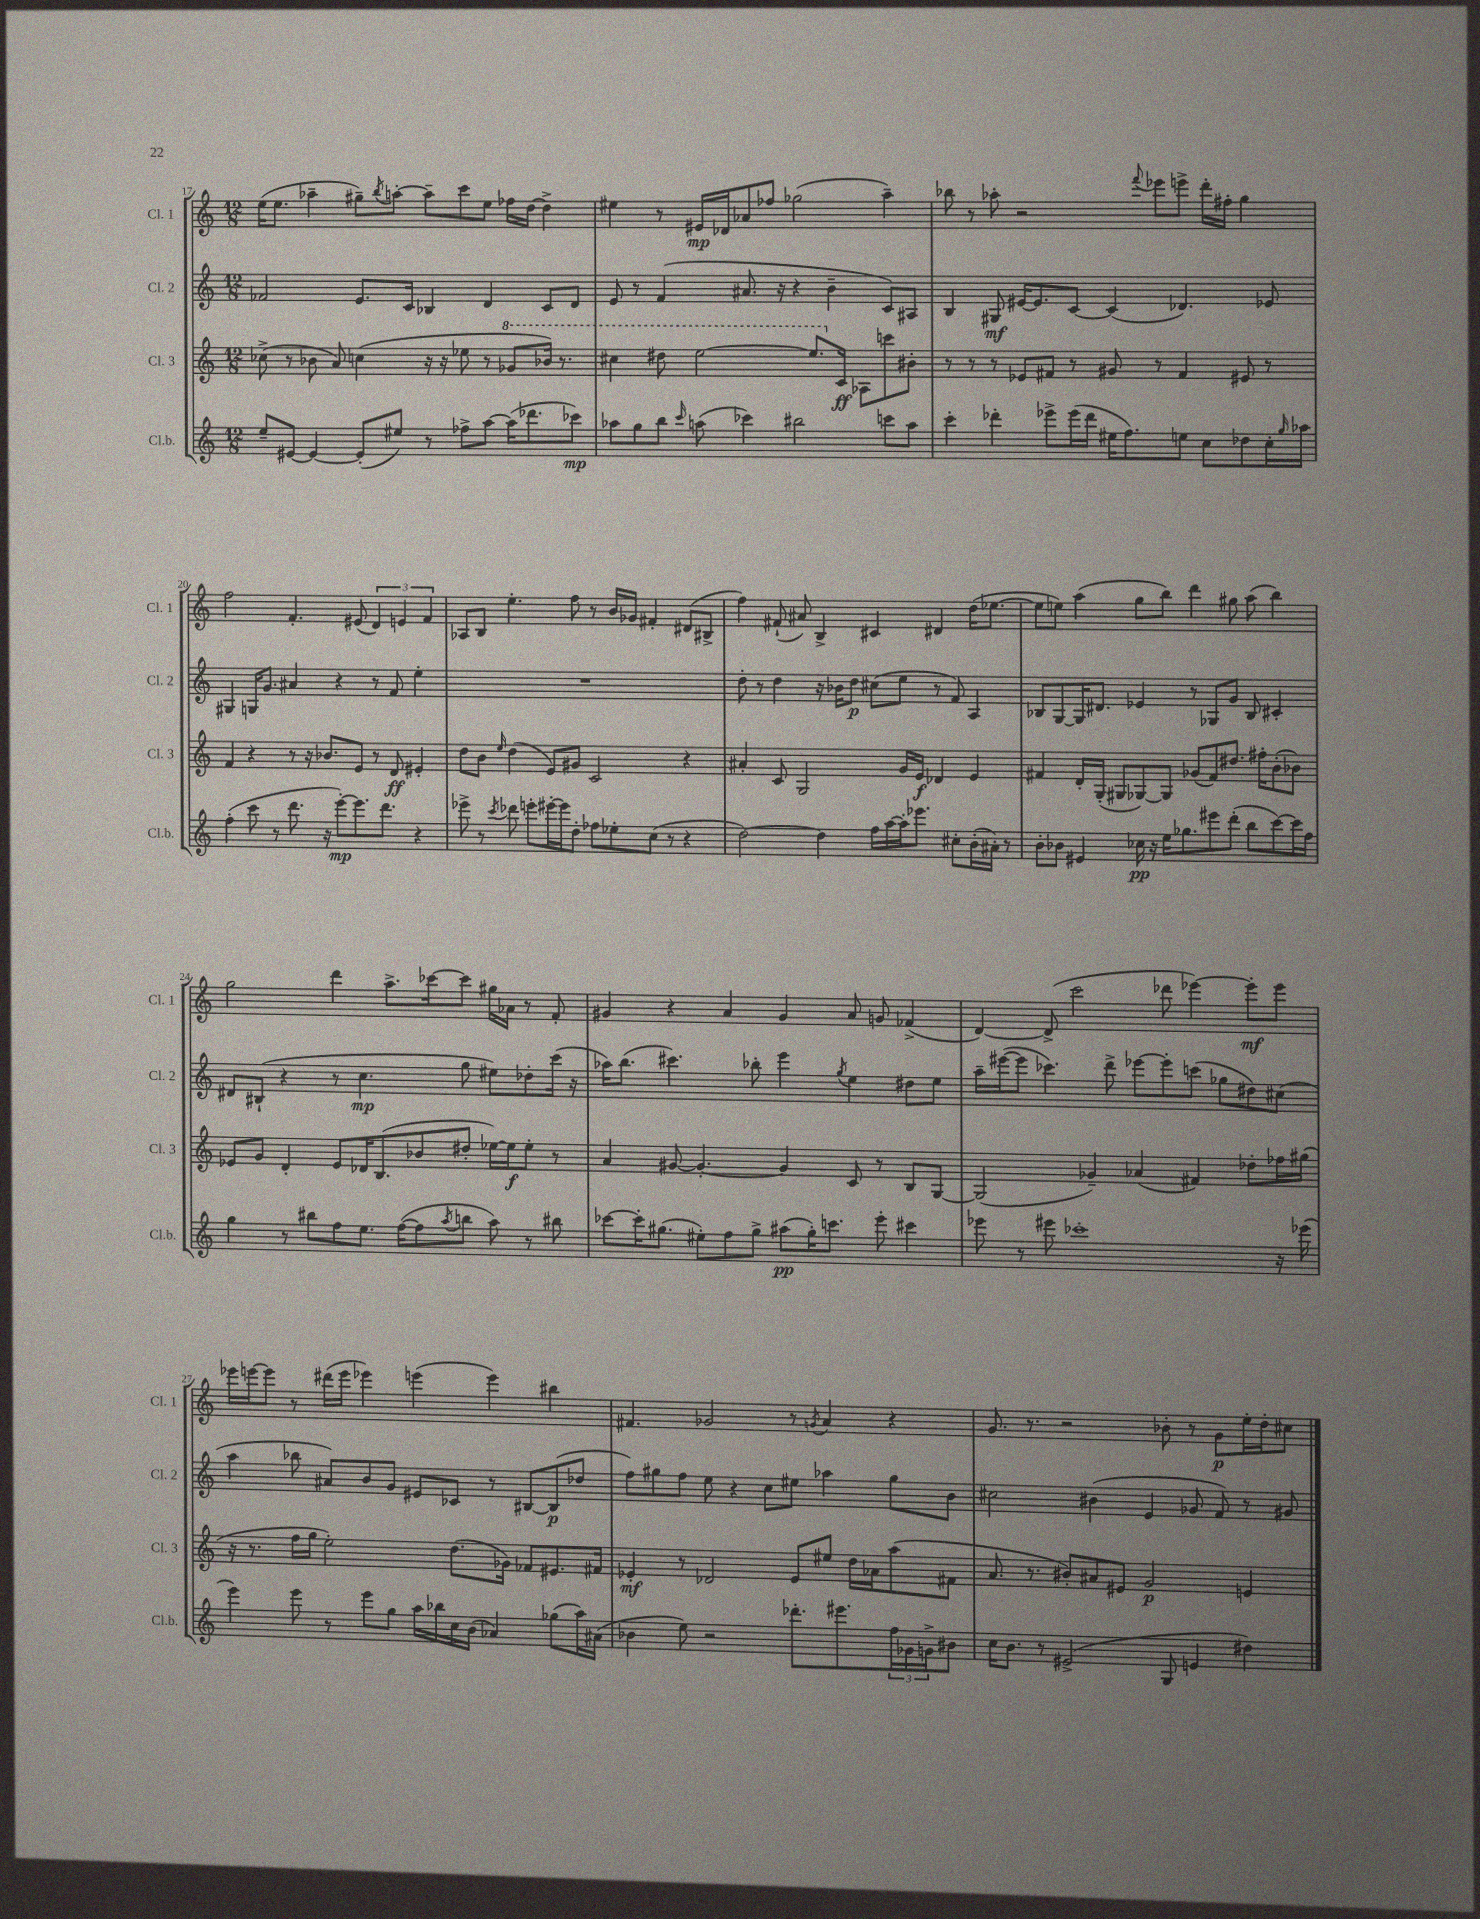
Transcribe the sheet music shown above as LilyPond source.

<<
\new StaffGroup <<
\new Staff = "s0" \with { instrumentName = "Cl. 1" shortInstrumentName = "Cl. 1" } {
    \clef treble \key c \major \numericTimeSignature \time 12/8
    e''16( e''8. aes''4-- gis''8--) \acciaccatura { b''8 } a''8~-. a''8-- c'''8 e''8 fes''16 d''16~ d''4-> |
    eis''4 r8 eis'16\mp des'16 aes'8 fes''8 ges''2( a''4--) |
    bes''8 r8 aes''8-. r2 \appoggiatura { f'''8 } ees'''8 e'''8-> d'''16-. fis''16-. g''4 |
    f''2 f'4.-. eis'8( \tuplet 3/2 { d'4) e'4 f'4 } |
    aes8 b8 e''4.-. f''8 r8 b'16 ges'16 fis'4-. dis'8( bis8-> |
    f''4) fis'8-!( ais'8) b4-> cis'4 dis'4 d''16( ees''8.~ |
    ees''8 e''8) a''4( g''8 b''8) d'''4 gis''8 a''8( b''4) |
    g''2 d'''4 a''8.-> ces'''16~ ces'''8 gis''16 aes'16 r8 f'8-. |
    gis'4 r4 a'4 gis'4 a'8 g'8 fes'4->( |
    d'4~) d'8->( c'''2 des'''8 ees'''4~) ees'''8-.\mf ees'''8 |
    ees'''16 e'''16~ e'''8 r8 dis'''16( e'''16 ees'''4) e'''4( e'''4) bis''4 |
    fis'4. ges'2 r8 \acciaccatura { g'8 } a'4 r4 |
    g'8. r8. r2 bes'8-. r8 g'8\p e''16-. d''16-. cis''8 \bar "|." |
}
\new Staff = "s1" \with { instrumentName = "Cl. 2" shortInstrumentName = "Cl. 2" } {
    \clef treble \key c \major \numericTimeSignature \time 12/8
    fes'2 e'8. c'16 bes4 d'4 c'8 d'8 |
    e'8 r8 f'4( ais'8. r16 r4 b'4-- c'8) ais8 |
    b4 gis8\mf eis'16~ eis'8. c'8~ c'4( des'4.) ees'8 |
    gis4 g16 g'8. ais'4 r4 r8 f'8 e''4-. |
    R1. |
    d''8-. r8 d''4 r16 bes'16 d''8\p cis''8( e''8 r8 f'8) a4 |
    bes8 g8~ g16 dis'8. ees'4 r8 ges8 g'8 bes8 cis'4-. |
    dis'8 bis8-!( r4 r8 c''4.\mp g''8 eis''8) des''8-. c'''16( r16 |
    aes''16) b''8.( cis'''4.) bes''8-. e'''4 \acciaccatura { g''8 } e''4 dis''8 e''8 |
    a''16-- eis'''16~( eis'''8 ces'''4.) d'''8-> ees'''8~ ees'''8-. c'''8( ges''8 dis''8) cis''8( |
    a''4 bes''8 ais'8) b'8 g'8 eis'8 ces'8 r8 bis8~ bis8\p( des''8 |
    f''8) gis''8 f''8 e''8 r4 c''8 eis''8 aes''4 gis''8 b'8 |
    cis''2 bis'4( e'4 ges'8 f'8) r8 gis'8 \bar "|." |
}
\new Staff = "s2" \with { instrumentName = "Cl. 3" shortInstrumentName = "Cl. 3" } {
    \clef treble \key c \major \numericTimeSignature \time 12/8
    ces''8->( r8 bes'8 a'8) c''4( r16 r16 ees''8 r8 \ottava #1 ges''8 bes''16) r8. |
    cis'''4 dis'''8 e'''2~ e'''8. \ottava #0 c'16\ff aes8 c'''8 bis'8-. |
    r8 r8 r8 ees'8 fis'8 r8 gis'8 r8 fis'4 eis'8 r8 |
    f'4 r4 r8 r16 bes'8. e'8 r8 d'8\ff eis'4-. |
    d''8 b'8 \grace { e''16 } d''4( e'8) gis'8 c'2 r4 |
    ais'4-. c'8 g2 g'16 e'16\f des'4 e'4 |
    fis'4 d'16-. g16-.( gis8 ges8~) ges8 ges'8( fis'8) dis''8. fis''16-. b'8-.( bes'8) |
    ees'8 g'8 d'4-. ees'8 des'16 b8.( bes'8 dis''8-. ees''16~) ees''16\f ees''8-. r8 |
    a'4 gis'8~ gis'4.~-. gis'4 c'8 r8 b8 g8~ |
    g2( ges'4--) aes'4( fis'4) des''8-. fes''16 gis''16( |
    r16 r8. f''16 g''16 e''2-.) d''8.( ges'16) fes'8 eis'8. fis'16 |
    ees'4-.\mf r8 des'2 ees'8 eis''8 d''16 aes'16 a''8( fis'8 |
    a'8. r8. bis'8-.) ais'8 eis'8 g'2\p e'4 \bar "|." |
}
\new Staff = "s3" \with { instrumentName = "Cl.b." shortInstrumentName = "Cl.b." } {
    \clef treble \key c \major \numericTimeSignature \time 12/8
    e''8-- eis'8~ eis'4~ eis'8-.( eis''8) r8 fes''8-> a''8~ a''16( des'''8. ces'''8\mp) |
    aes''8 g''8 b''8 \grace { c'''16 } a''8( ces'''4) bis''2 c'''8 a''8 |
    c'''4-. des'''4-. ees'''8-> ees'''16( des'''16 eis''16 f''8.) e''8 c''8 des''8 c''16-. \grace { g''16 } aes''16 |
    f''4-.( c'''8 r8 d'''8. r16 e'''8~-.\mp) e'''8. d'''8. r4 |
    ees'''8-> r8 \acciaccatura { c'''8 } des'''8 e'''8-. eis'''16~-. eis'''16 d''8-. fes''8 ees''8-. c''8( r8 r4 |
    d''2~) d''4 f''16 a''16~ a''16-. ees'''8. cis''8-. b'16-.( ais'16-.) r8 |
    b'8-. bes'8 eis'4 ces''16\pp r16 e''16 ges''8. eis'''8 d'''8-.( b''8 c'''8~) c'''16 f''16 |
    g''4 r8 bis''8 f''8 e''8. f''16~( f''8 \acciaccatura { a''8 } b''8 a''8) r8 bis''8 |
    ces'''8~ ces'''16-. gis''8.( eis''8-.) f''8 gis''8-> ais''8\pp( gis''16-.) c'''8. e'''8-. cis'''4 |
    ees'''8 r8 eis'''8 ces'''1-. r16 ees'''16( |
    e'''4) e'''8 r8 e'''8 g''8 a''16 bes''16 c''16 b'16( aes'4) ges''8( a''16) ais'16( |
    bes'4 e''8) r2 des'''8.-. eis'''8. \tuplet 3/2 { f''16 ges'16 g'16-> } bis'8 |
    c''16 b'8. r8 eis'2->( g8 e'4 dis''4) \bar "|." |
}
>>
>>
\layout { \context { \Score currentBarNumber = #17 } }
